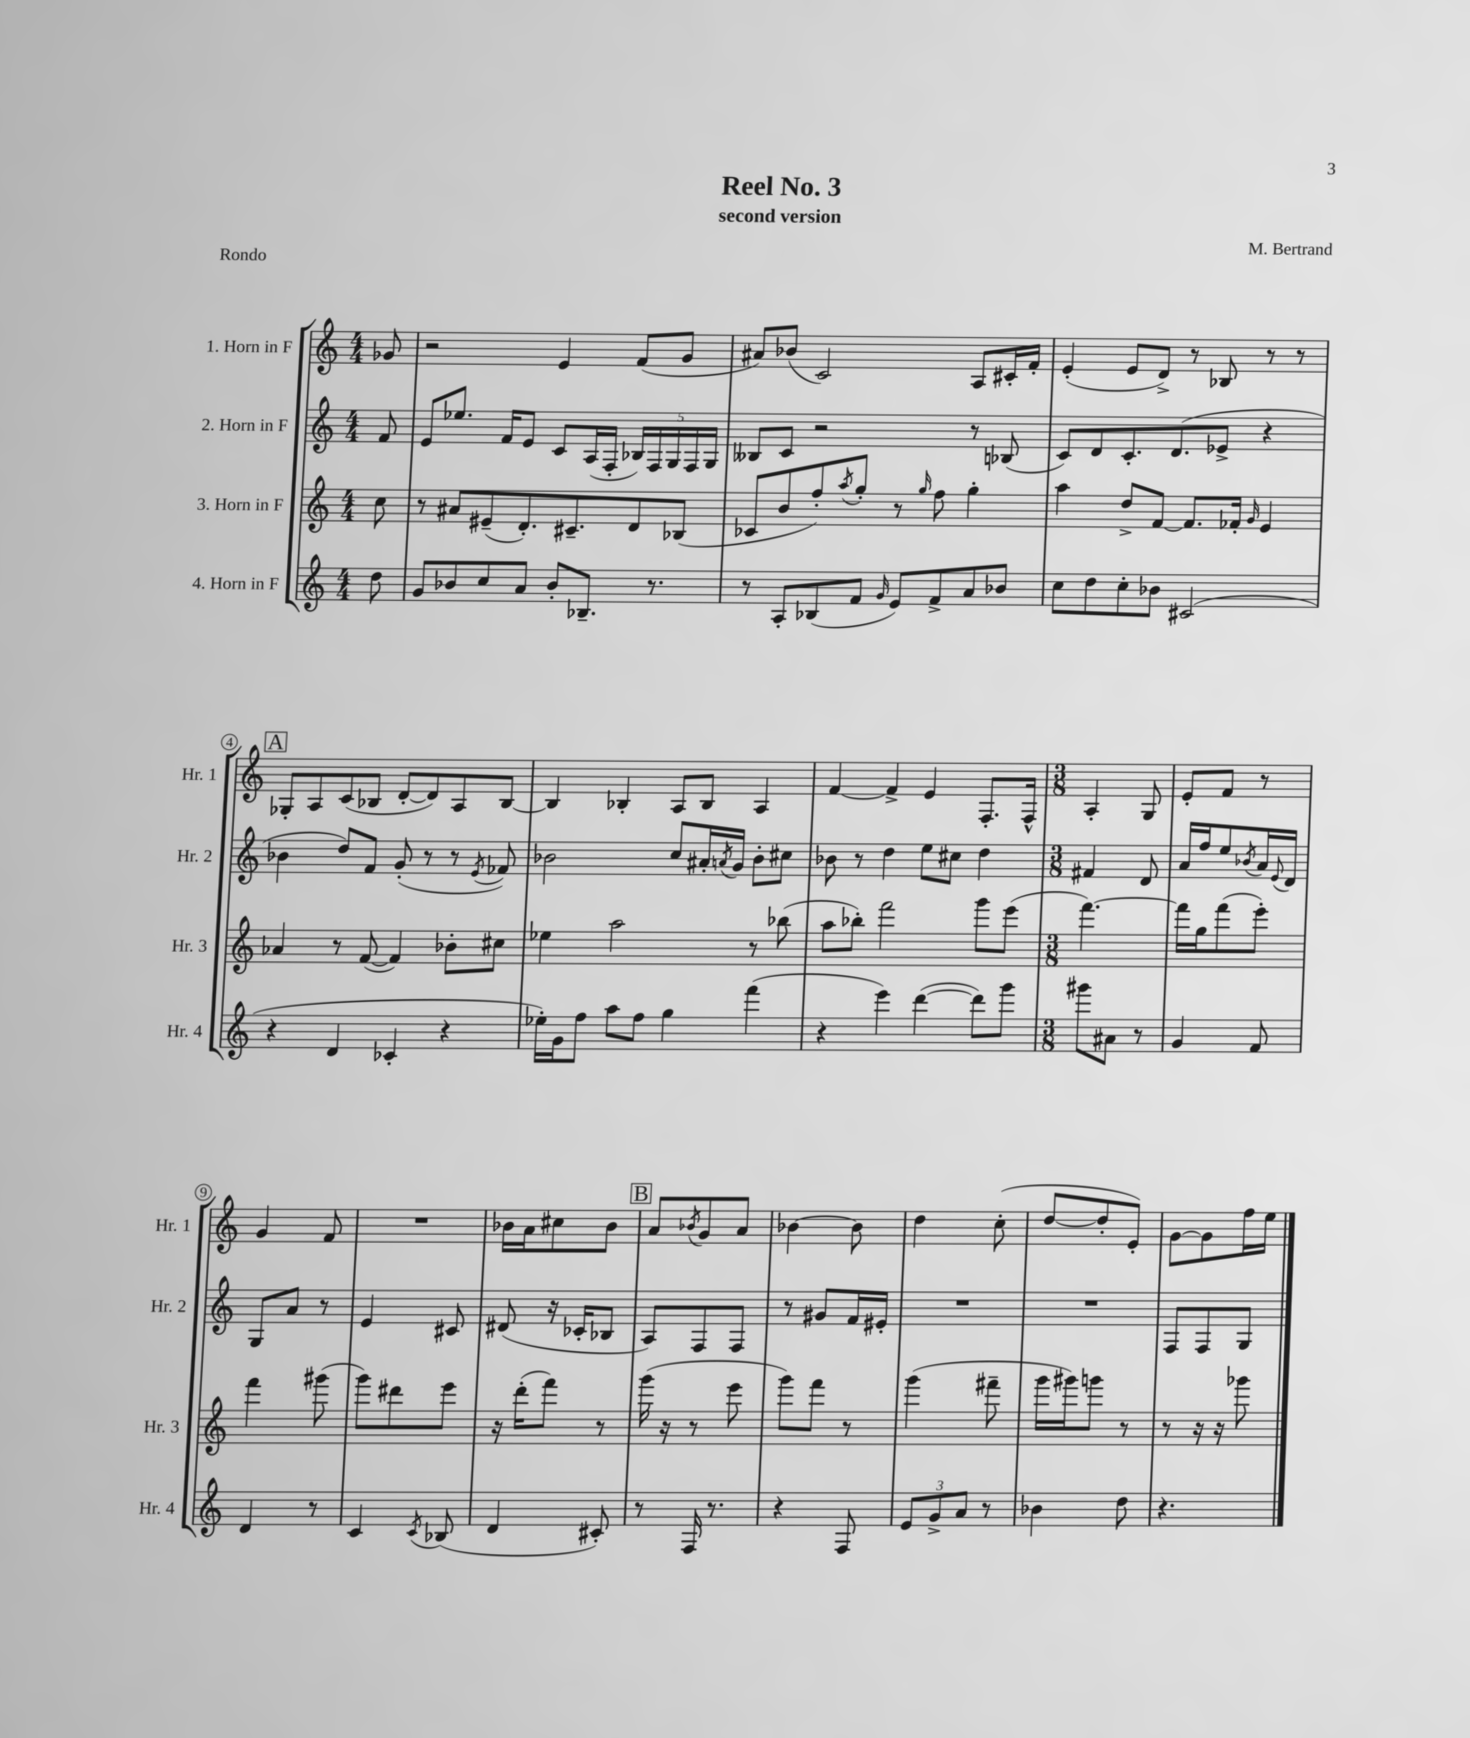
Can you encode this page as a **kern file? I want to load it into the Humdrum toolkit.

**kern	**kern	**kern	**kern
*staff4	*staff3	*staff2	*staff1
*clefG2	*clefG2	*clefG2	*clefG2
*k[]	*k[]	*k[]	*k[]
*M4/4	*M4/4	*M4/4	*M4/4
8dd\	8cc\	8f/	8g-/
=	=	=	=
8g/L	8r	8e/L	2r
8b-/	8a#/L	8.ee-/J	.
8cc/	(8e#~/	.	.
.	.	16f/LK	.
8a/J	8.d'/)	8e/J	.
8b-'/L	.	8c/L	4e/
.	8.c#~/	.	.
8.B-~/J	.	(16A/L	.
.	.	16F'/JJ	.
.	8d/	20B-/LL)	(8f/L
.	.	20F/	.
8.r	.	.	.
.	.	20G/	.
.	(8B-/J	.	8g/J
.	.	20F/	.
.	.	20G/JJ	.
=	=	=	=
8r	8c-/L	8B--/L	8a#/L)
8A'/L	8b/	8c/J	(8b-/J
(8B-/	8ff'/)	2r	2c/)
.	8qaa/	.	.
8f/J	8gg'/J	.	.
16qqg/	.	.	.
8e/L)	8r	.	.
.	16qqgg/	.	.
8f^/	8ff\	.	.
8a/	4gg'\	8r	8A/L
8b-/J	.	(8B-/	16c#'/L
.	.	.	16f'/JJ
=	=	=	=
8cc\L	4aa\	8c/L)	(4e'/
8dd\	.	8d/	.
8cc'\	8dd^/L	8.c'/	8e/L
8b-\J	[8f/J	.	8d^/J)
.	.	(8.d/	.
(2c#/	8.f/]L	.	8r
.	.	8e-^/J	8B-/
.	16f-'/Jk	.	.
.	16qqg/	.	.
.	4e/	4r	8r
.	.	.	8r
=	=	=	=
4r	4a-/	4b-\	8G-'/L
.	.	.	8A/
4d/	8r	8dd/L)	(8c/
.	([8f/	8f/J	8B-/J
4c-'/	4f/])	(8g'/	[8d'/L
.	.	8r	8d/])
4r	8b-'\L	8r	8A/
.	.	8qe/	.
.	8cc#\J	8f-/)	[8B-/J
=	=	=	=
16ee-'\LL)	4ee-\	2b-\	4B-/]
16g\J	.	.	.
8ff\J	.	.	.
8aa\L	2aa\	.	4B-'/
8ff\J	.	.	.
4gg\	.	8cc/L	8A/L
.	.	16a#'/L	8B-/J
.	.	8qa/	.
.	.	16g/JJ	.
(4fff\	8r	8b-'\L	4A/
.	(8bb-\	8cc#\J	.
=	=	=	=
4r	8aa\L	8b-\	[4f/
.	8bb-'\J)	8r	.
4eee\)	2fff\	4dd\	4f^/]
([4ddd\	.	8ee\L	4e/
.	.	8cc#\J	.
8ddd\]L)	8ggg\L	4dd\	8.F'/L
8ggg\J	(8eee\J	.	.
.	.	.	16F^^/Jk
=	=	=	=
*M3/8	*M3/8	*M3/8	*M3/8
8ggg#\L	[4.fff\)	4f#/	4A'/
8a#\J	.	.	.
8r	.	8d/	8G/
=	=	=	=
4g/	16fff\]LL	16a/LL	8e'/L
.	16gg\J	16ff/J	.
.	(8fff\	8ee/	8f/J
.	.	8qb-/	.
8f/	8eee'\J)	16a/L	8r
.	.	8qqe/	.
.	.	16d/JJ	.
=	=	=	=
4d/	4fff\	8G/L	4g/
.	.	8a/J	.
8r	(8ggg#\	8r	8f/
=	=	=	=
4c/	8ggg\L)	4e/	4.r
.	8ddd#\	.	.
8qc/	.	.	.
(8B-/	8eee\J	8c#/	.
=	=	=	=
4d/	16r	(8d#/	16b-\LL
.	(16ddd'\LK	.	16a\J
.	8fff\J)	16r	8cc#\
.	.	16c-'/LK	.
8c#'/)	8r	8B-/J	8b-\J
=	=	=	=
8r	(16ggg\	8A/L)	8a/L
.	16r	.	.
.	.	.	8qb-/
16F/	8r	8F/	8g/
8.r	.	.	.
.	8eee\	8F/J	8a/J
=	=	=	=
4r	8ggg\L)	8r	[4b-\
.	8fff\J	8g#/L	.
8F/	8r	16f/L	8b-\]
.	.	16e#'/JJ	.
=	=	=	=
12e/L	(4ggg\	4.r	4dd\
12g^/	.	.	.
12a/J	.	.	.
8r	8fff#~\	.	(8cc'\
=	=	=	=
4b-\	16ggg\LL	4.r	[8dd/L
.	16ggg#\J)	.	.
.	8ggg\J	.	8dd'/]
8dd\	8r	.	8e'/J)
=	=	=	=
4.r	8r	8F/L	[8g\L
.	16r	8F/	8g\]
.	16r	.	.
.	8ggg-\	8G/J	16ff\L
.	.	.	16ee\JJ
==	==	==	==
*-	*-	*-	*-
